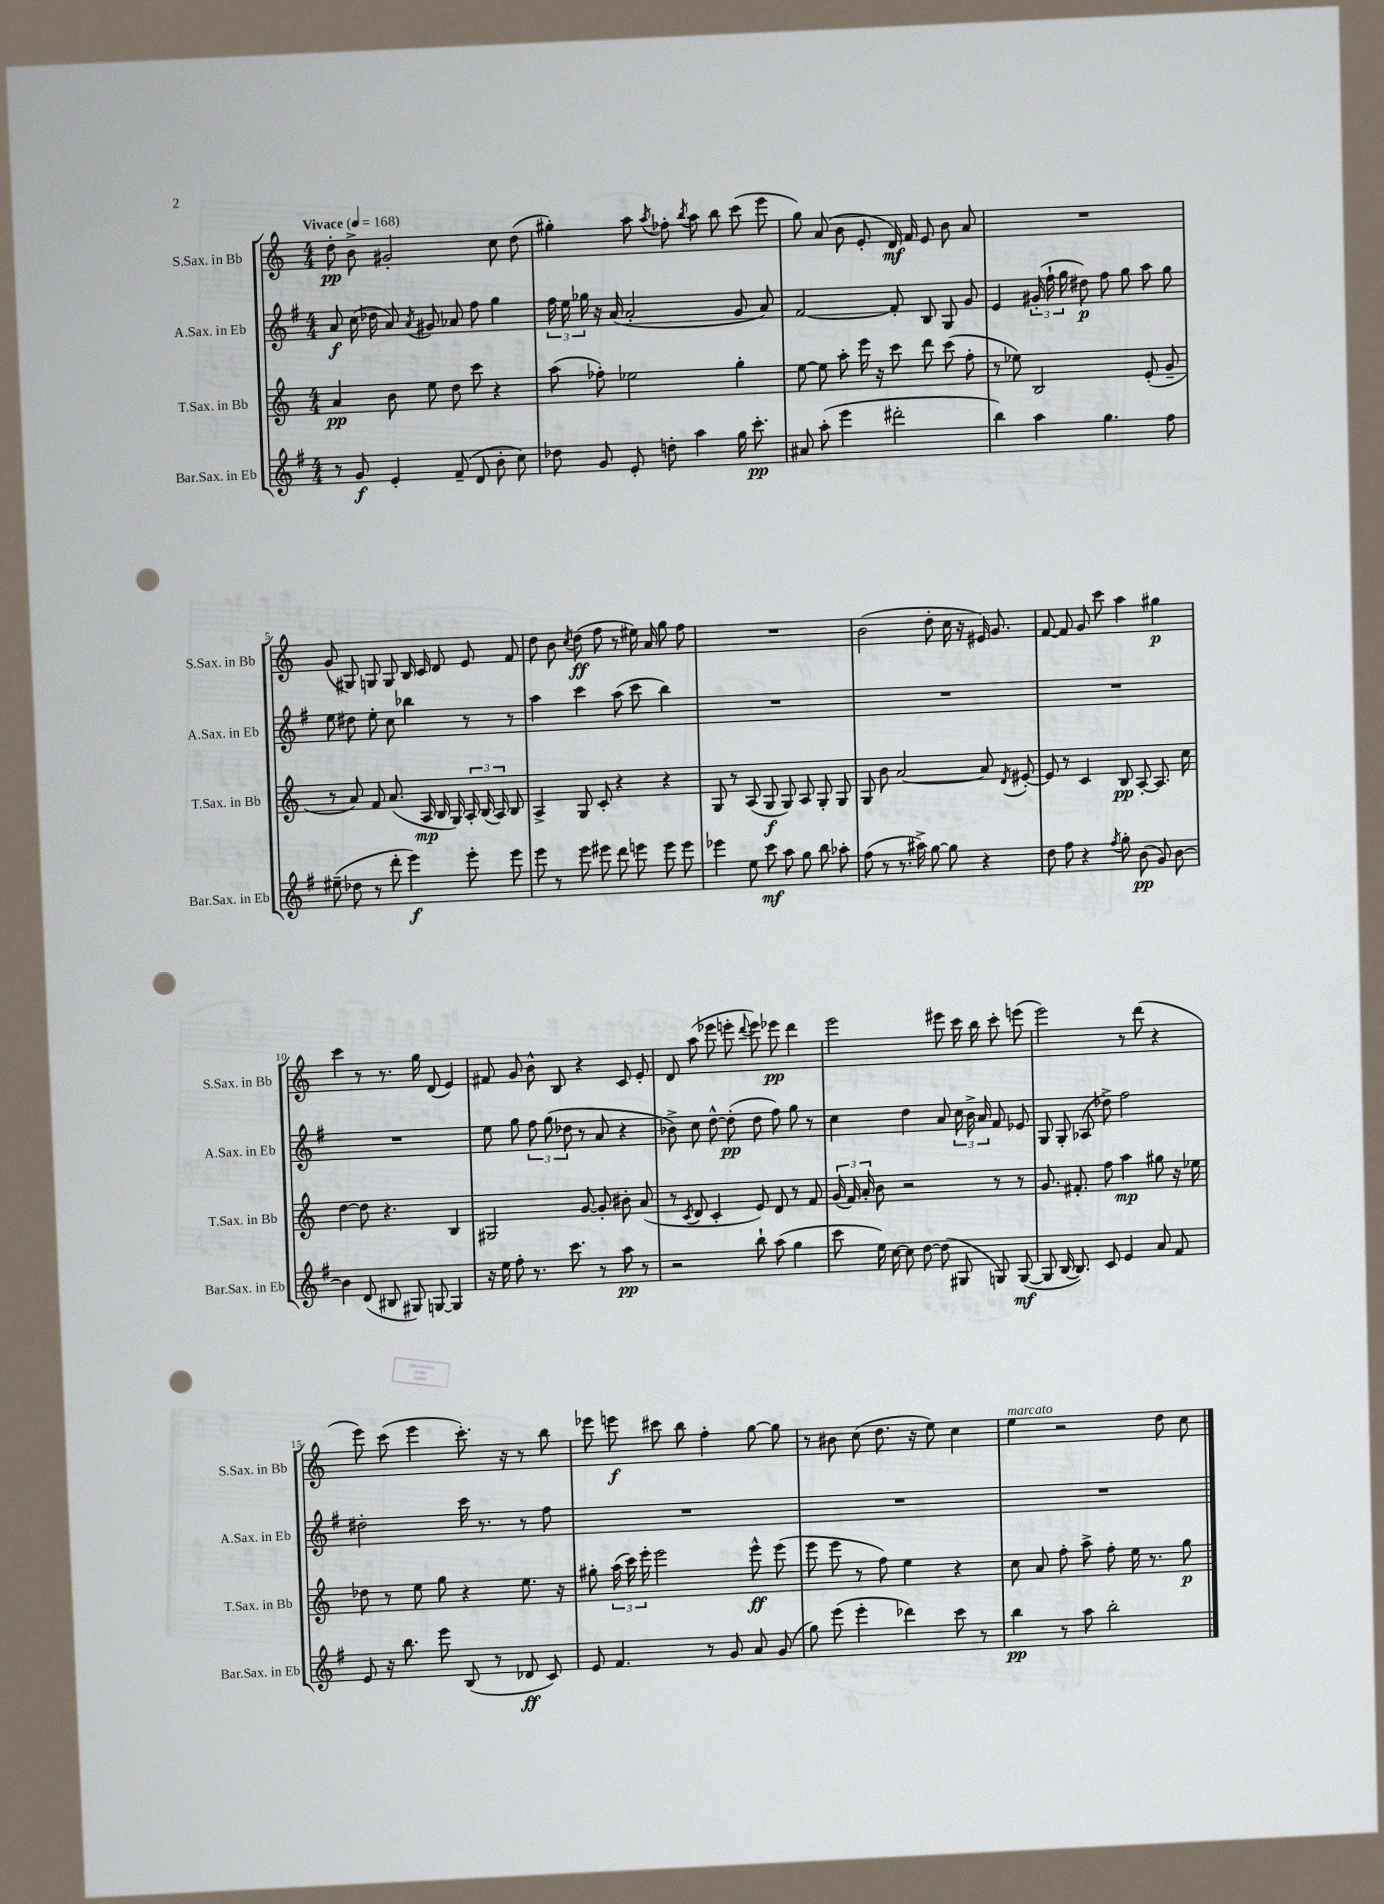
<<
\new StaffGroup <<
\new Staff = "s0" \with { instrumentName = "S.Sax. in Bb" shortInstrumentName = "S.Sax. in Bb" } {
    \clef treble \key c \major \numericTimeSignature \time 4/4 \tempo "Vivace" 4 = 168
    \autoBeamOff d''8-.\pp b'8-> gis'2-. c''8 d''8( |
    gis''4-.) a''8 \acciaccatura { a''8 } fes''8-. \acciaccatura { b''8 } a''8 b''8 c'''8( e'''8 |
    g''8) a'8( b'8 e'8-. d'16\mf) f'16 e'8 b'8 a'8 |
    R1 |
    g'8( gis8) g8 g8 b16 c'16 d'8 e'8 f'8 |
    d''8 b'8 \acciaccatura { c''8 } d''8\ff( f''8 r8 eis''16) a'16 g''8 f''8 |
    R1 |
    b'2( d''8-. c''16 r16 eis'16) g'8. |
    f'8~ f'8 g'8 c'''8 a''4 gis''4\p |
    c'''4 r8 r8. g''16 d'8( e'4) |
    fis'8 g'8 b'8-^ b8 r4 c'8 e'8-. |
    d'8 a''8( ees'''8 e'''8-. \appoggiatura { d'''8 } e'''8) ees'''8\pp d'''4 |
    e'''2 eis'''8 c'''16 b''16 c'''8-. e'''8( |
    e'''2) r8 d'''8( r4 |
    e'''8) c'''8( e'''4 c'''8.-.) r16 r8 b''8 |
    ees'''8 e'''8\f cis'''8 b''8 f''4-. g''8~ g''8 |
    r8 bis'8 c''8( d''8. r16 e''8) c''4 |
    e''4^\markup { \italic "marcato" } r2 d''8 c''8 \bar "|." |
}
\new Staff = "s1" \with { instrumentName = "A.Sax. in Eb" shortInstrumentName = "A.Sax. in Eb" } {
    \clef treble \key g \major \numericTimeSignature \time 4/4
    \autoBeamOff a'8\f c''16( des''16 a'8) \acciaccatura { a'8 } gis'8 aes'8 fis''8 g''4 |
    \tuplet 3/2 { fis''16 e''16 ges''16 } r16 a'16( a'2-. g'8 a'8) |
    fis'2~ fis'8-. b8 g8 g'8 |
    e'4 \tuplet 3/2 { gis'16-.( fis''16-! g''16 } dis''8\p) fis''8 g''8 a''8 g''8 |
    e''8 dis''8 e''8-. c''8 bes''4 r8 r8 |
    a''4 c'''4 a''8( c'''8 b''4) |
    R1 |
    R1 |
    R1 |
    R1 |
    e''8 g''8 \tuplet 3/2 { fis''8 g''8( des''8 } r8 a'8 r4 |
    bes'8->) c''8 d''8~-^ d''8-.\pp( d''8 fis''8) g''8 r8 |
    c''4 d''4 a'8 \tuplet 3/2 { c''16 b'16-> a'16 } fis'8 ees'8 |
    g8 g8-. aes8( des''8->) fis''2 |
    dis''2-. c'''16 r8. r8 fis''8 |
    R1 |
    R1 |
    R1 \bar "|." |
}
\new Staff = "s2" \with { instrumentName = "T.Sax. in Bb" shortInstrumentName = "T.Sax. in Bb" } {
    \clef treble \key c \major \numericTimeSignature \time 4/4
    \autoBeamOff a'4\pp b'8 e''8 d''8 c'''8 r4 |
    a''8( fes''8-.) ees''2 g''4-. |
    e''8~ e''8 a''8-. e'''16 r16 c'''8 d'''8 c'''8( f''8-. |
    r8 ees''8) b2 e'8-.( g'8-- |
    r8 a'8) f'8 a'8.( a16\mp b16 g16) \tuplet 3/2 { a16-. b16( a16) } b8 |
    a4-> g8 c'8-. r4 r4 |
    g8 r8 a8( g8\f g8) a8 g8-. g8 |
    g8 b'8 a'2~ a'8 \acciaccatura { d'8 } eis'8~-. |
    eis'8 r8 c'4 b8\pp a8~-. a8. c''16 |
    d''4~ d''8 r4. b4 |
    gis2 g'8~ g'8-. bis'8-. a'8( |
    r8 \acciaccatura { c'8 } d'8 c'4-. e'8) d'8 r8 f'8 |
    \tuplet 3/2 { g'16( f'16) a'16-. } b'8 r2 r8 r8 |
    g'8. fis'8.-. f''8 a''4\mp gis''8 r16 ees''16 |
    des''8 r8 e''8 g''8 r4 e''8. r16 |
    gis''8-. \tuplet 3/2 { a''16( c'''16) e'''16-. } e'''2 e'''8-^\ff e'''8( |
    e'''8 e'''8 r8 f''8) e''4 r4 |
    c''8 a'8 f''8-. a''8-> f''8-. e''16 r8. g''8\p \bar "|." |
}
\new Staff = "s3" \with { instrumentName = "Bar.Sax. in Eb" shortInstrumentName = "Bar.Sax. in Eb" } {
    \clef treble \key g \major \numericTimeSignature \time 4/4
    \autoBeamOff r8 g'8\f e'4-. fis'8--( d'8 b'8-. c''8) |
    des''8 g'8 e'8-. d''8-. a''4 g''16 c'''8.-.\pp |
    ais'8 a''8-.( e'''4 dis'''2-. |
    b''4) a''4 g''4. fis''8 |
    eis''8--( des''8 r8 d'''8-. e'''4\f) e'''8-. e'''8 |
    e'''8 r8 e'''8 eis'''8 d'''8 e'''8 e'''8 e'''8 |
    ees'''4 e''8 c'''8\mf a''8 g''8 b''8 aes''8-. |
    fis''8( r8 r8. ais''16->) g''8~ g''8 r4 |
    d''8 fis''8 r4 \acciaccatura { fis''8 } g''8-. b'8\pp( g'8) b'8~ |
    b'4 d'8( bis8 gis8) g8~ g4 |
    r16 e''16 fis''8-. r8. c'''8. r8 a''8\pp r8 |
    r2 b''8-! a''8( g''4 |
    c'''8 e''16) c''16~ c''8 d''8~ d''8( gis8 g8) g8~\mf( |
    g8 b16~ b8.) c'8 e'4 a'8 fis'8 |
    e'8 r16 b''8. e'''8 b8( r8 des'8\ff c'8) |
    e'8 fis'4. r8 g'8 a'8 g'8( |
    g''8) e'''8( e'''4-. des'''4) c'''8 r8 |
    b''4\pp r8 a''8 b''2-. \bar "|." |
}
>>
>>
